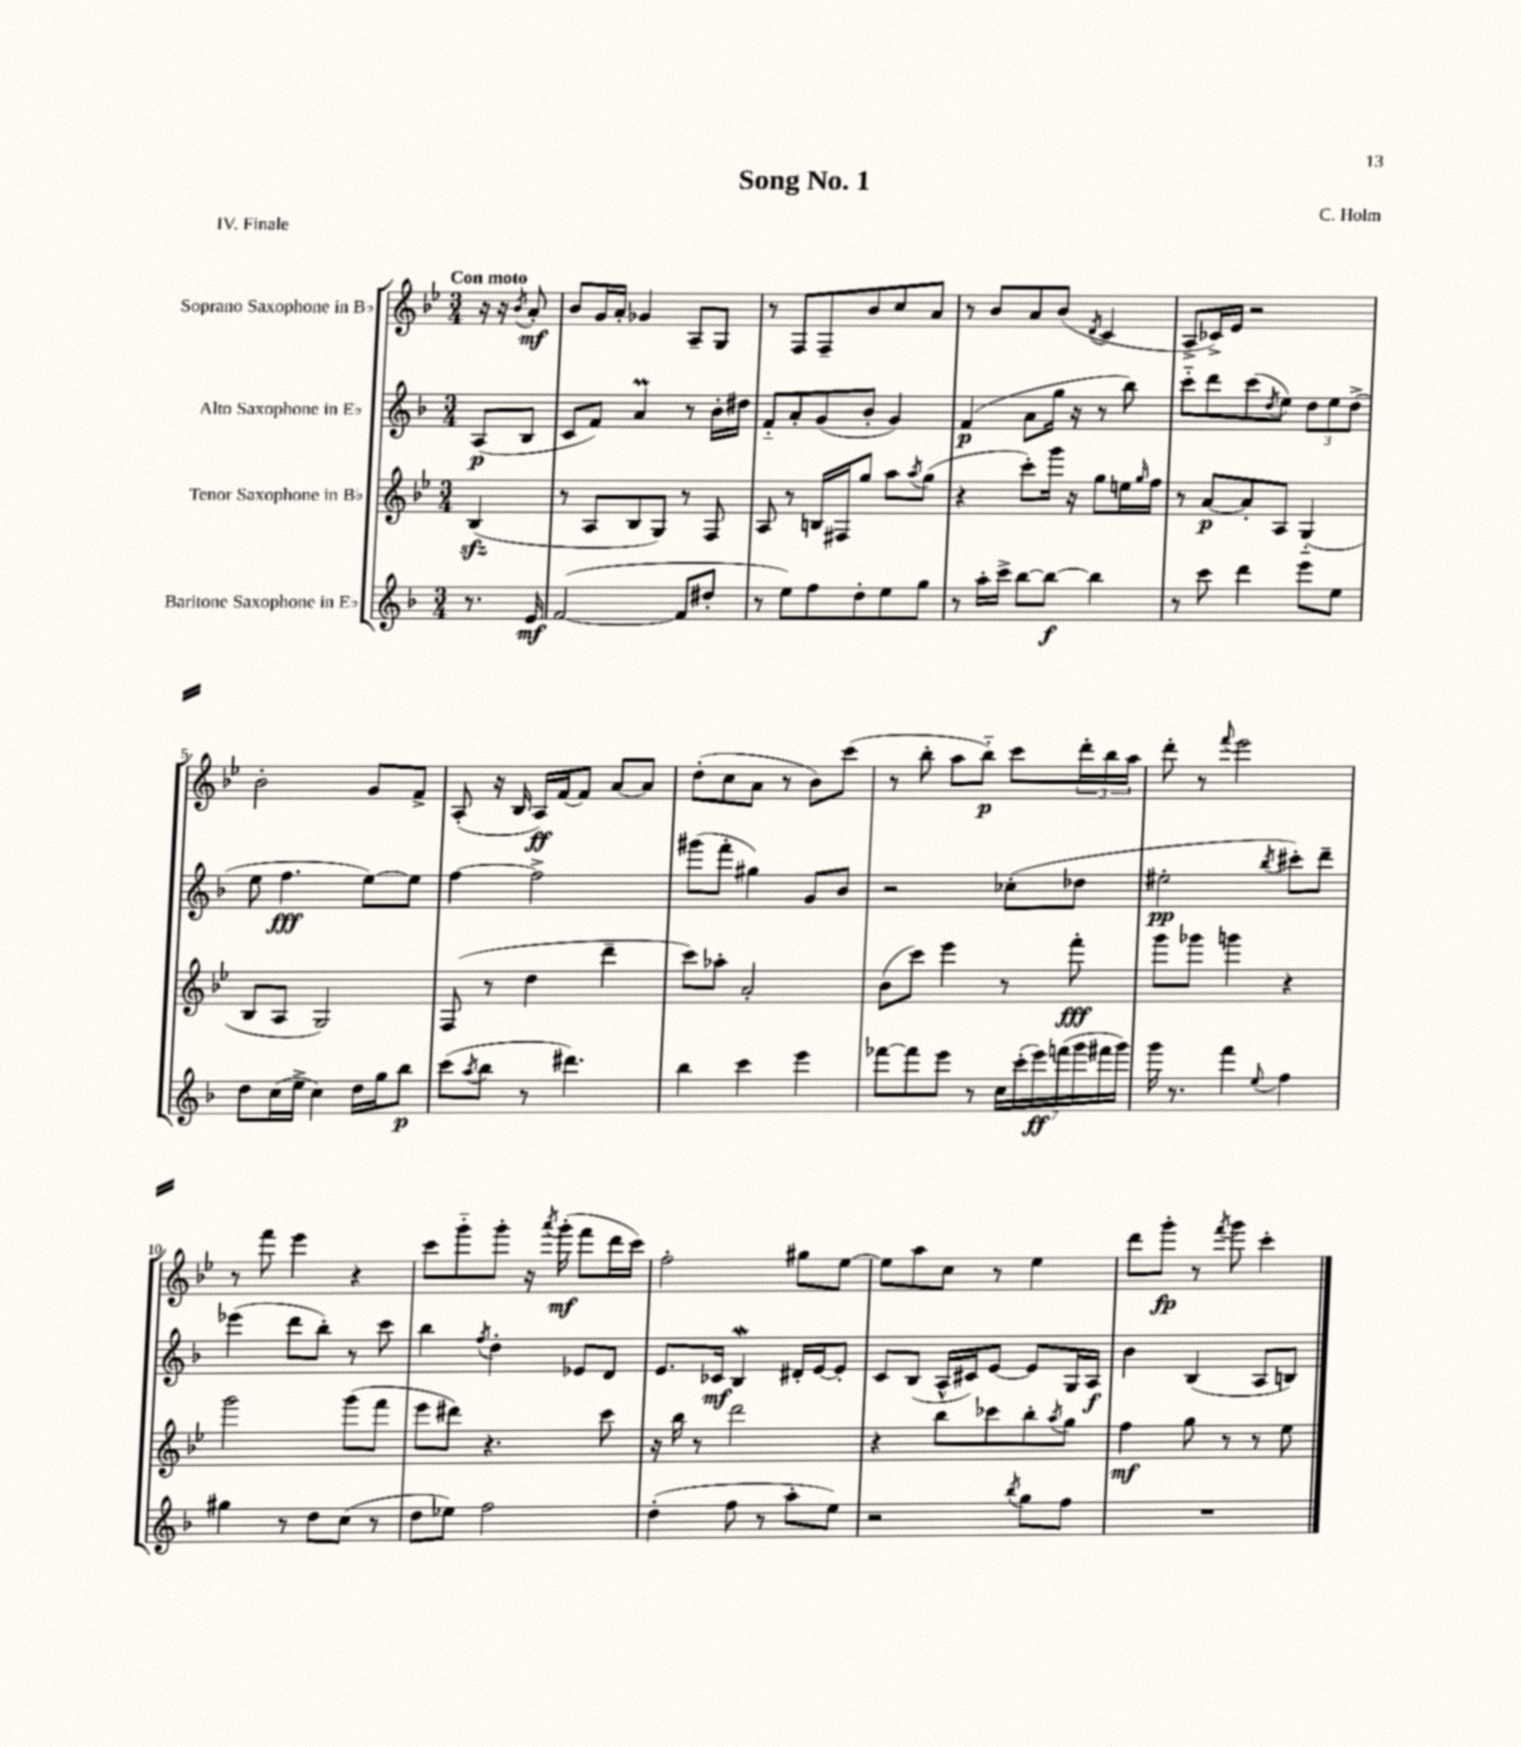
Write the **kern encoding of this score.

**kern	**kern	**kern	**kern
*staff4	*staff3	*staff2	*staff1
*clefG2	*clefG2	*clefG2	*clefG2
*k[b-]	*k[b-e-]	*k[b-]	*k[b-e-]
*M3/4	*M3/4	*M3/4	*M3/4
8.r	(4B-	(8A	16r
.	.	.	16r
.	.	.	8qb-
.	.	8B-	8a'
16e	.	.	.
=	=	=	=
([2f	8r	8c	8b-
.	8A	8f)	16g
.	.	.	16a'
.	8B-	4a	4g-
.	8G)	.	.
8f]	8r	8r	8A~
8dd#'	8F	16b-'	8G
.	.	16dd#	.
=	=	=	=
8r	8A	8f'~	8r
8ee)	8r	8a'	8F
8ff	16B	(8g	8F~
.	16F#	.	.
8dd'	8gg	8b-'	8b-
8ee	8aa	4g)	8cc
.	8qaa	.	.
8gg	(8gg	.	8a
=	=	=	=
8r	4r	(4f	8r
16aa'	.	.	8b-
16ccc^	.	.	.
[8bb-	8ccc')	8a	8a
8bb-_	16ggg	16gg	(8b-
.	16r	16r	.
.	.	.	8qd
4bb-]	8gg	8r	4c
.	16ee	8bb-)	.
.	16qqgg	.	.
.	16ff	.	.
=	=	=	=
8r	8r	8ccc'~	8A^
8ccc	[8a	8ddd	16c-^)
.	.	.	16e-
4ddd	8a']	(8ccc	2r
.	.	8qdd	.
.	8A	8ee)	.
8eee	(4G'~	12dd	.
.	.	12ee	.
8ee	.	.	.
.	.	(12dd^	.
=	=	=	=
8dd	8B-	8ee	2b-'
(16cc	8A	4.ff	.
16ee^	.	.	.
4cc)	2G)	.	.
16dd	.	[8ee)	8g
16gg	.	.	.
8bb-	.	8ee]	8f^
=	=	=	=
(8ccc	(8F	[4ff	(8A'
8qaa	.	.	.
8bb-	8r	.	16r
.	.	.	16B-
8r	4dd	2ff^]	16A)
.	.	.	[16f
4.ddd#)	.	.	8f]
.	4ddd~	.	[8a
.	.	.	8a]
=	=	=	=
4bb-	8ccc)	(8ggg#	(8dd'
.	8aa-'	8fff'	8cc
4ccc	2a'	4gg#)	8a
.	.	.	8r
4eee	.	8g	8b-)
.	.	8b-	(8ccc
=	=	=	=
[8fff-	(8b-	2r	8r
8fff-]	8ccc)	.	8bb-'
8eee	4eee-	.	8aa
8r	.	.	8bb-'~)
28cc	8r	(8cc-'	8ccc
(28ccc'	.	.	.
28eee)	.	.	.
(28fff	.	.	.
.	8fff'	8dd-	24ddd'
28ggg	.	.	.
.	.	.	24bb-
28fff#	.	.	.
.	.	.	24aa
28ggg)	.	.	.
=	=	=	=
16ggg	8ggg	2ee#'	8ddd'
8.r	.	.	.
.	8ggg-	.	8r
.	.	.	8qqfff
4fff	4ggg	.	2eee-
8qqee	.	8qbb-	.
4ff	4r	8ccc#')	.
.	.	8ddd~	.
=	=	=	=
4gg#	2ggg	(4eee-	8r
.	.	.	8fff
8r	.	8ddd	4eee-
8dd	.	8bb-')	.
(8cc	(8ggg	8r	4r
8r	8fff	8ccc	.
=	=	=	=
8dd	8eee-	4bb-	8ccc
8ee-)	8ddd#)	.	8ggg'~
.	.	8qff	.
2ff	4.r	4dd'	8ggg'
.	.	.	16r
.	.	.	8qaaa
.	.	.	(16ggg'
.	.	8e-	8fff
.	8ccc	8d	16ddd
.	.	.	16ccc)
=	=	=	=
(4dd'	16r	8.e	2ff'
.	16bb-	.	.
.	8r	.	.
.	.	16c-	.
8ff	2ddd	4B-	.
8r	.	.	.
8aa'	.	16d#'	8gg#
.	.	[16e	.
8ee)	.	8e']	[8ee-
=	=	=	=
2r	4r	8c	8ee-]
.	.	(8B-	8aa
.	8bb-	16A^^	8cc
.	.	16c#)	.
.	8ccc-	[8e	8r
8qbb-	.	.	.
8gg	8bb-'	8e]	4ee-
.	8qaa	.	.
8ff	8gg	16G	.
.	.	16A	.
=	=	=	=
2.r	4ff	4b-	8ddd
.	.	.	8ggg'
.	8gg	(4B-	8r
.	.	.	8qfff
.	8r	.	8ggg
.	8r	8A	4ccc'
.	8ee-	8B)	.
==	==	==	==
*-	*-	*-	*-
